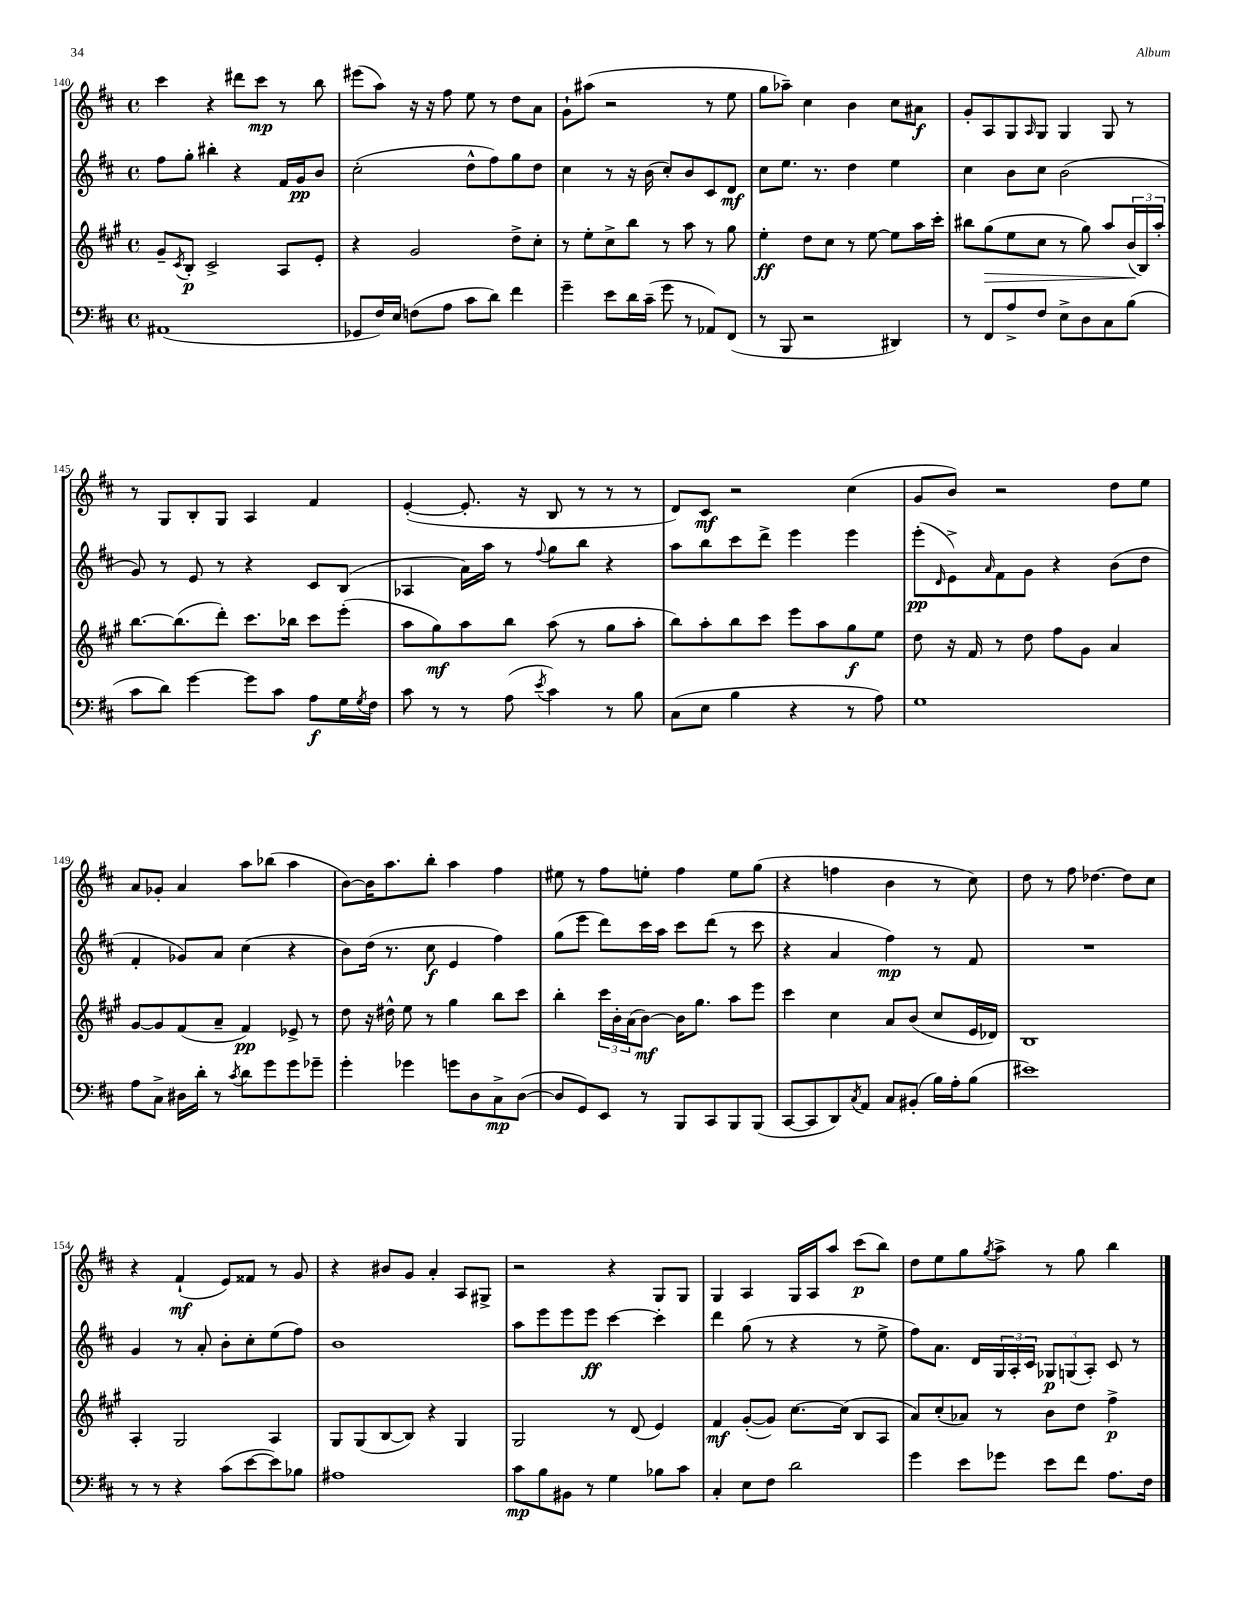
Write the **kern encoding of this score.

**kern	**kern	**kern	**kern
*staff4	*staff3	*staff2	*staff1
*clefF4	*clefG2	*clefG2	*clefG2
*k[f#c#]	*k[f#c#g#]	*k[f#c#]	*k[f#c#]
*M4/4	*M4/4	*M4/4	*M4/4
*met(c)	*met(c)	*met(c)	*met(c)
(1AA#	8g#~	8ff#	4ccc#
.	8qc#	.	.
.	8B'	8gg'	.
.	2c#^	4bb#'	4r
.	.	4r	8ddd#
.	.	.	8ccc#
.	8A	16f#	8r
.	.	16g	.
.	8e'	8b	8bb
=	=	=	=
8GG-	4r	(2cc#'	(8eee#
16F#)	.	.	8aa)
16E	.	.	.
(8F	2g#	.	16r
.	.	.	16r
8A	.	.	8ff#
8c#	.	8dd^^	8ee
8d)	.	8ff#)	8r
4f#	8dd^	8gg	8dd
.	8cc#'	8dd	8a
=	=	=	=
4g~	8r	4cc#	8g`
.	8ee'	.	(8aa#
8e	8cc#^	8r	2r
16d	8bb	16r	.
(16c#~	.	(16b	.
8g	8r	8cc#')	.
8r	8aa	8b	.
8AA-)	8r	8c#	8r
(8FF#	8gg#	8d	8ee
=	=	=	=
8r	4ee'	8cc#	8gg
8BBB	.	8.ee	8aa-~)
2r	8dd	.	4cc#
.	.	8.r	.
.	8cc#	.	.
.	8r	4dd	4b
.	[8ee	.	.
4DD#)	8ee]	4ee	8cc#
.	16aa	.	8a#
.	16ccc#'	.	.
=	=	=	=
8r	8bb#	4cc#	8g'
8FF#	(8gg#	.	8A
8A^	8ee	8b	8G
.	.	.	16qqA
8F#	8cc#	8cc#	8G
8E^	8r	(2b	4G
8D	8gg#)	.	.
8C#	8aa	.	8G
(8B	(24b	.	8r
.	24B)	.	.
.	24aa'	.	.
=	=	=	=
8c#	[8.bb	8g)	8r
8d)	.	8r	8G
.	(8.bb]	.	.
[4g	.	8e	8B'
.	8ddd')	8r	8G
8g]	8.ccc#	4r	4A
8c#	.	.	.
.	16bb-	.	.
8A	8ccc#	8c#	4f#
16G	(8eee'	(8B	.
8qG	.	.	.
16F#	.	.	.
=	=	=	=
8c#	8aa	4A-	([4e'
8r	8gg#)	.	.
8r	8aa	16a)	8.e']
.	.	16aa	.
(8A	8bb	8r	.
.	.	.	16r
8qe	.	8qqff#	.
4c#)	(8aa	8gg	8B
.	8r	8bb	8r
8r	8gg#	4r	8r
8B	8aa'	.	8r
=	=	=	=
(8C#	8bb)	8aa	8d)
8E	8aa'	8bb	8c#
4B	8bb	8ccc#	2r
.	8ccc#	8ddd^	.
4r	8eee	4eee	.
.	8aa	.	.
8r	8gg#	4eee	(4cc#
8A)	8ee	.	.
=	=	=	=
1G	8dd	(8eee'	8g
.	.	16qqd	.
.	16r	8e^)	8b)
.	16f#	.	.
.	.	16qqa	.
.	8r	8f#	2r
.	8dd	8g	.
.	8ff#	4r	.
.	8g#	.	.
.	4a	(8b	8dd
.	.	8dd	8ee
=	=	=	=
8A	[8g#	4f#'	8a
8C#^	8g#]	.	8g-'
16D#	(8f#	8g-)	4a
16d'	.	.	.
8r	8a~	8a	.
8qc#	.	.	.
8d	4f#)	(4cc#	8aa
8g	.	.	(8bb-
8g	8e-^	4r	4aa
8g-~	8r	.	.
=	=	=	=
4g'	8dd	8b)	[8b)
.	16r	(16dd	16b]
.	16dd#^^	8.r	8.aa
4g-	8ee	.	.
.	8r	8cc#	8bb'
8g	4gg#	4e	4aa
8D	.	.	.
8C#^	8bb	4ff#)	4ff#
([8D	8ccc#	.	.
=	=	=	=
8D]	4bb'	(8gg	8ee#
8GG)	.	8eee	8r
8EE	24ccc#	8ddd)	8ff#
.	24b'	.	.
.	(24a	.	.
8r	[8b)	16ccc#	8ee'
.	.	16aa	.
8BBB	16b]	8ccc#	4ff#
.	8.gg#	.	.
8CC#	.	(8ddd	.
8BBB	8aa	8r	8ee
(8BBB	8eee	8ccc#	(8gg
=	=	=	=
[8CC#	4ccc#	4r	4r
8CC#]	.	.	.
8DD)	4cc#	4a	4ff
8qC#	.	.	.
8AA	.	.	.
8C#	8a	4ff#)	4b
(8BB#'	(8b	.	.
16B)	8cc#	8r	8r
16A'	.	.	.
(8B	16e	8f#	8cc#)
.	16d-)	.	.
=	=	=	=
1e#)	1B	1r	8dd
.	.	.	8r
.	.	.	8ff#
.	.	.	[4.dd-
.	.	.	8dd-]
.	.	.	8cc#
=	=	=	=
8r	4A'	4g	4r
8r	.	.	.
4r	2G#	8r	(4f#`
.	.	8a'	.
(8c#	.	8b'	8e)
[8e	.	8cc#'	8f##
8e])	4A	(8ee	8r
8B-	.	8ff#)	8g
=	=	=	=
1A#	8G#	1b	4r
.	(8G#	.	.
.	[8B	.	8b#
.	8B])	.	8g
.	4r	.	4a'
.	4G#	.	8A
.	.	.	8G#^
=	=	=	=
8c#	2G#	8aa	2r
8B	.	8eee	.
8BB#	.	8eee	.
8r	.	8eee	.
4G	8r	[4ccc#	4r
.	(8d	.	.
8B-	4e)	4ccc#']	8G
8c#	.	.	8G
=	=	=	=
4C#'	4f#	4ddd	4G
8E	([8g#'	(8gg	4A
8F#	8g#])	8r	.
2d	[8.cc#	4r	16G
.	.	.	16A
.	.	.	8aa
.	(16cc#]	.	.
.	8B	8r	(8ccc#
.	8A	8ee^	8bb)
=	=	=	=
4g	8a)	8ff#)	8dd
.	(8cc#'	8.a	8ee
8e	8a-)	.	8gg
.	.	16d	.
.	.	.	8qgg
8g-	8r	24G	8aa^
.	.	24A'	.
.	.	24c#	.
8e	8b	12G-	8r
.	.	(12G	.
8f#	8dd	.	8gg
.	.	12A')	.
8.A	4ff#^	8c#	4bb
.	.	8r	.
16F#	.	.	.
==	==	==	==
*-	*-	*-	*-
